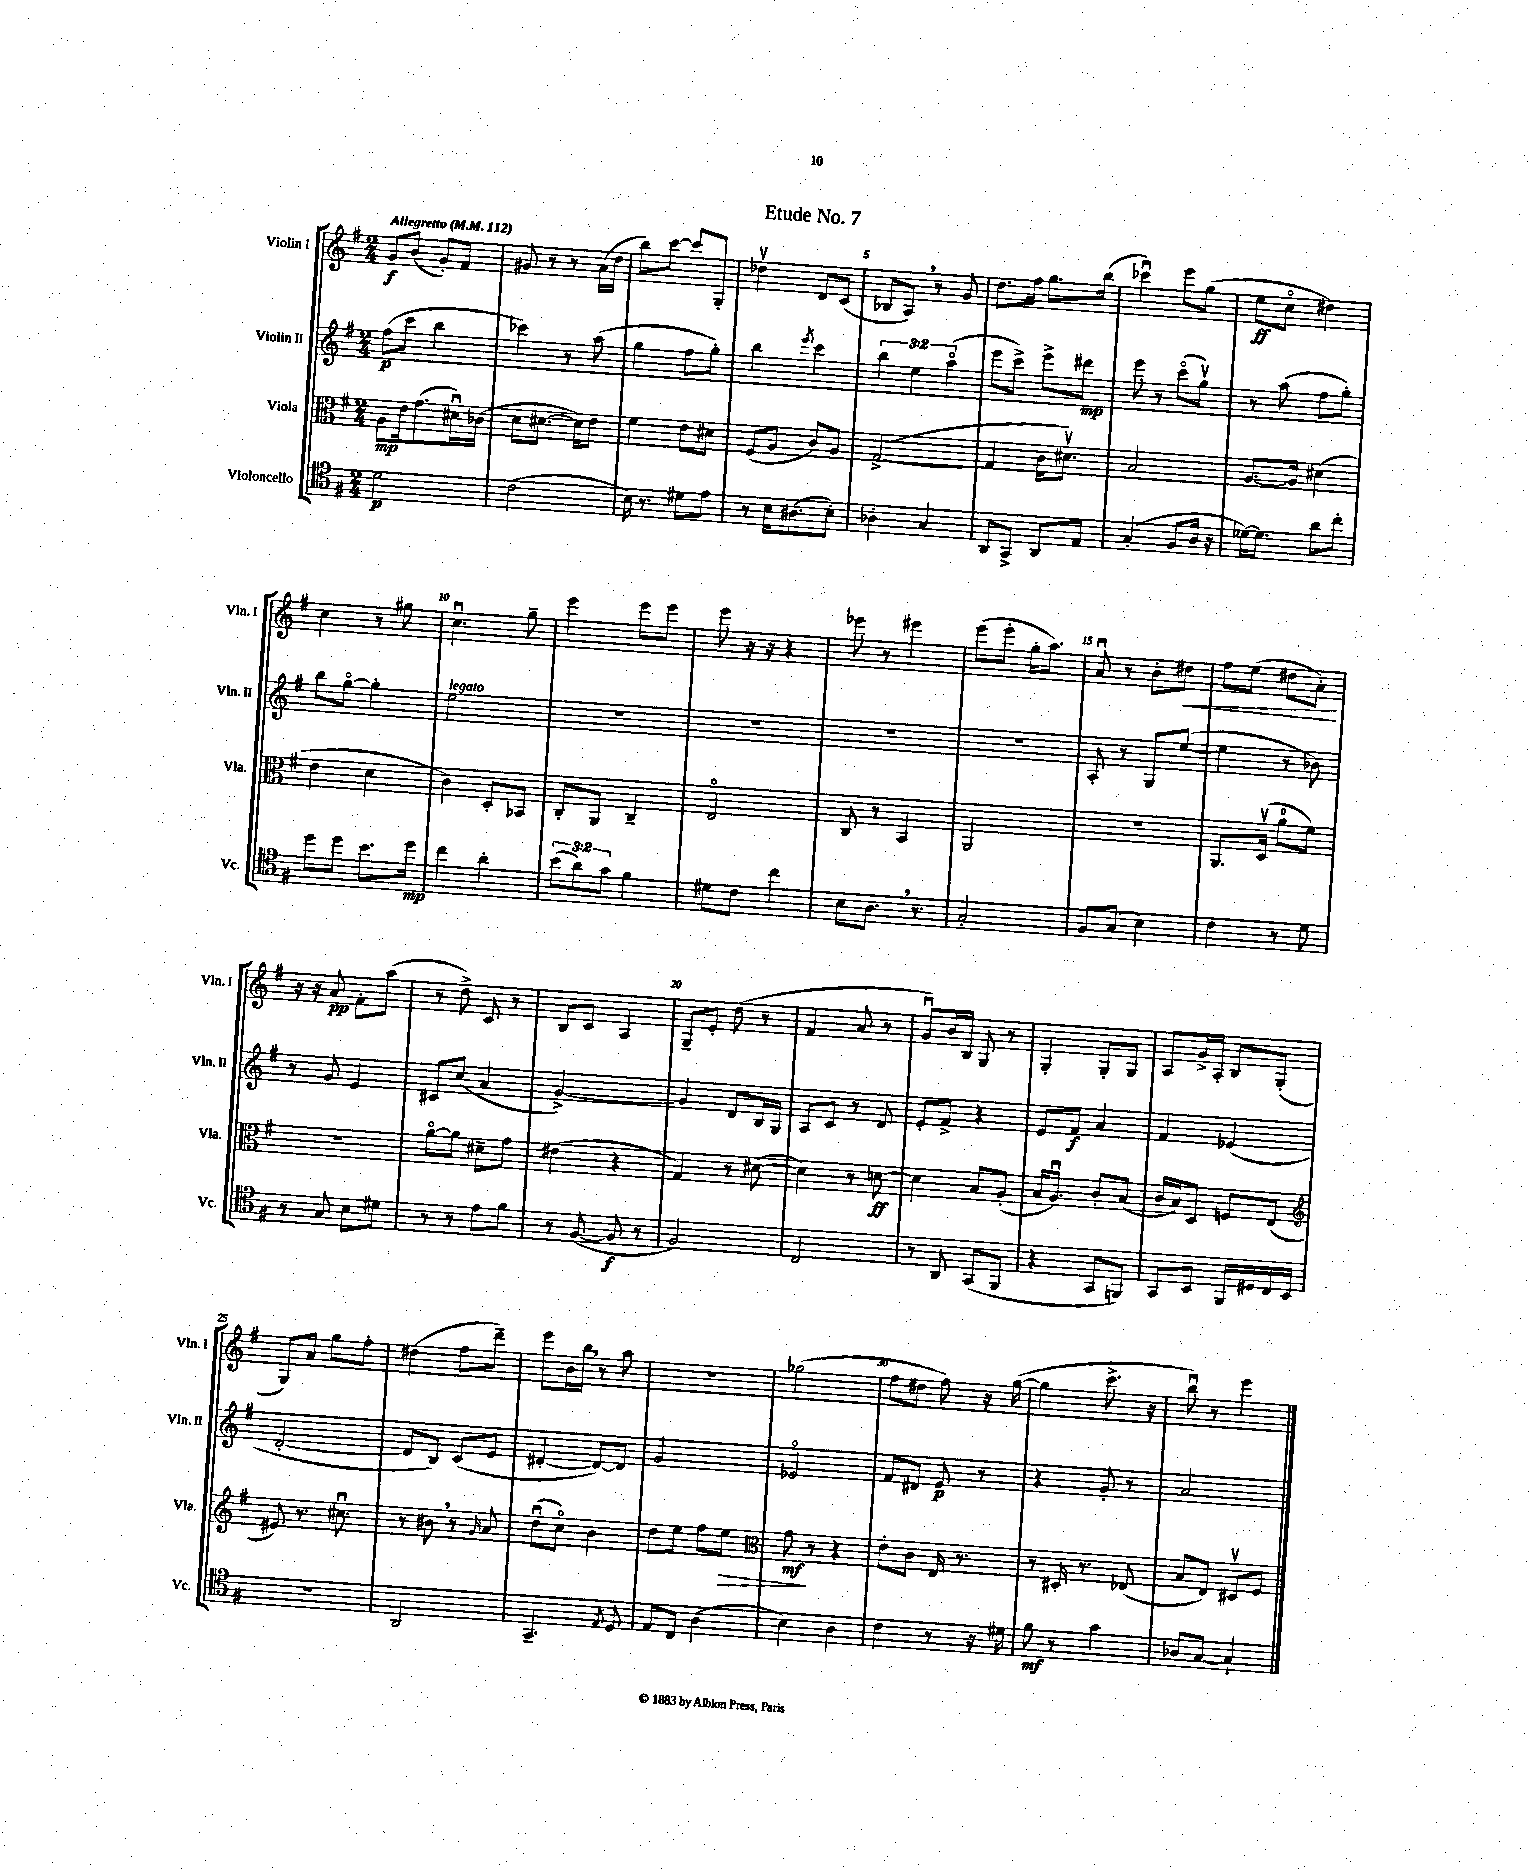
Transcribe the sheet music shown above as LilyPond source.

\header { title = "Etude No. 7" }
<<
\new StaffGroup <<
\new Staff = "s0" \with { instrumentName = "Violin I" shortInstrumentName = "Vln. I" } {
    \clef treble \key g \major \numericTimeSignature \time 2/4 \tempo "Allegretto" 4 = 112
    g'8\f b'8( g'8-.) fis'8 |
    gis'8 r8 r8 a'16( d''16 |
    b''8) c'''8~ c'''8 g8-. |
    des''4\upbow d'8 c'8( |
    bes8 a8) \breathe r8 g'8 |
    d''8. fis''16 g''8. b''16( |
    ces'''4\downbow) e'''8 g''8( |
    e''8\ff c''8\flageolet dis''4) |
    c''4 r8 gis''8 |
    c''4.\downbow g''8-- |
    e'''4 e'''8 e'''8 |
    e'''8 r16 r16 r4 |
    ees'''8 r8 eis'''4 |
    e'''8( e'''8-. g''16-. a''8.) |
    a'8\downbow r8 b'8-. dis''8\< |
    fis''8 e''8( dis''8 a'8-.\!) |
    r16 r16 a'8\pp fis'8-. a''8( |
    r8 d''8->) c'8 r8 |
    b8 c'8 a4 |
    g8-- e'8-. d''8( r8 |
    fis'4 a'8 r8 |
    g'8\downbow) b'16 b16 g8 r8 |
    g4-. g8-. g8 |
    a8 g'16-> a16-. b8 g8-.( |
    g8) a'8 g''8 fis''8-. |
    dis''4( fis''8 d'''8--) |
    e'''8 b'16 b''16 \breathe r8 a''8 |
    R2 |
    ges''2( |
    fis''8 dis''8 fis''8) r16 g''16~( |
    g''4 c'''8.-> r16 |
    b''8\downbow) r8 e'''4 \bar "|." |
}
\new Staff = "s1" \with { instrumentName = "Violin II" shortInstrumentName = "Vln. II" } {
    \clef treble \key g \major \numericTimeSignature \time 2/4 \override Staff.TupletNumber.text = #tuplet-number::calc-fraction-text
    fis''8\p( c'''8 b''4 |
    ces'''4) r8 a''8( |
    g''4 fis''8 g''8-.) |
    b''4 \acciaccatura { e'''8 } c'''4 |
    \tuplet 3/2 { b''4 e''4 a''4\flageolet( } |
    e'''8 c'''8->) e'''8-> dis'''8\mp |
    e'''8 r8 c'''8\flageolet( g''8\upbow) |
    r8 a''8( fis''8 g''8-.) |
    b''8 g''8~\flageolet g''4-. |
    e''2^\markup { \italic "legato" } |
    R2 |
    R2 |
    R2 |
    R2 |
    a8-. r8 g8 e''8~( |
    e''4 r8 bes'8) |
    r8 g'8 e'4 |
    cis'8 c''8( a'4 |
    g'2~->) |
    g'4 d'8 b16 g16 |
    a8 c'8 r8 d'8 |
    e'8-. fis'8-> r4 |
    e'8 fis'8\f a'4 |
    fis'4 ees'4( |
    d'2~-. |
    d'8 b8) c'8( e'8 |
    dis'4~-. dis'8~) dis'8 |
    g'2 |
    ees'2\flageolet |
    fis'8 dis'8 e'8\p r8 |
    r4 g'8-. r8 |
    a'2 \bar "|." |
}
\new Staff = "s2" \with { instrumentName = "Viola" shortInstrumentName = "Vla." } {
    \clef alto \key g \major \numericTimeSignature \time 2/4
    a8\mp e'16 g'8.( dis'16\downbow) ces'16( |
    d'8 dis'8.~ dis'16) e'8 |
    fis'4 e'8 dis'8 |
    fis8( a8 c'8) a8 |
    g2~->( |
    g4 c'16 dis'8.\upbow) |
    b2 |
    a8.~ a16 dis'4( |
    e'4 d'4 |
    c'4) d8-. bes,8 |
    c8-. a,8 c4-- |
    e2\flageolet |
    c8 r8 b,4 |
    a,2 |
    r2 |
    a,8. d16\upbow( a'8-0 fis'8) |
    r2 |
    a'8~\flageolet a'8 dis'8-- g'8 |
    eis'4( r4 |
    g4) r8 dis'8~( |
    dis'4) r8 d'8~\ff |
    d'4 b8 a8-.( |
    b16 a8.\downbow) c'8-. b8( |
    c'16 b16) d8 f8 e8( |
    \clef treble eis'8) r8. cis''8.\downbow |
    r8 bis'8 \breathe r8 \grace { g'16 } a'8 |
    d''8\downbow( c''8\flageolet) b'4 |
    d''8 e''8 fis''8 e''8\> |
    \clef alto g'8\mf\! r8 r4 |
    e'8-. c'8 e16 r8. |
    r8 dis16-. r8. ees8( |
    b8 e8) dis8\upbow fis8 \bar "|." |
}
\new Staff = "s3" \with { instrumentName = "Violoncello" shortInstrumentName = "Vc." } {
    \clef tenor \key g \major \numericTimeSignature \time 2/4 \override Staff.TupletNumber.text = #tuplet-number::calc-fraction-text
    d'2\p |
    c'2( |
    b16) r8. dis'8 e'8 |
    r8 b16 ais8.( b8-.) |
    aes4-. g4 |
    a,8 g,8-> a,8 e8 |
    g4-.( fis8 a16 r16 |
    des'16~) des'8. a'8 c''8-. |
    d''8 d''8 b'8. d''16\mp |
    c''4 a'4-. |
    \tuplet 3/2 { b'8( a'8) g'8 } fis'4 |
    dis'8 c'8 c''4 |
    b8 a8. \breathe r8. |
    g2-. |
    fis8 g8( b4) |
    c'4 r8 d'8 |
    r8 g8 b8 dis'8 |
    r8 r8 e'8 fis'8 |
    r8 fis8~( fis8\f r8 |
    fis2) |
    c2 |
    r8 a,8 g,8( fis,8 |
    r4 g,8 f,8) |
    g,8 b,8 fis,16 dis16 c16 b,16 |
    R2 |
    a,2 |
    g,4.-- \acciaccatura { e8 } d8 |
    e8 c8 a4( |
    b4) a4 |
    c'4 r8 r16 dis'16 |
    fis'8\mf r8 g'4 |
    aes8 g8~ g4-! \bar "|." |
}
>>
>>
\layout { \context { \Score \override BarNumber.break-visibility = ##(#f #t #t) barNumberVisibility = #(every-nth-bar-number-visible 5) } }
